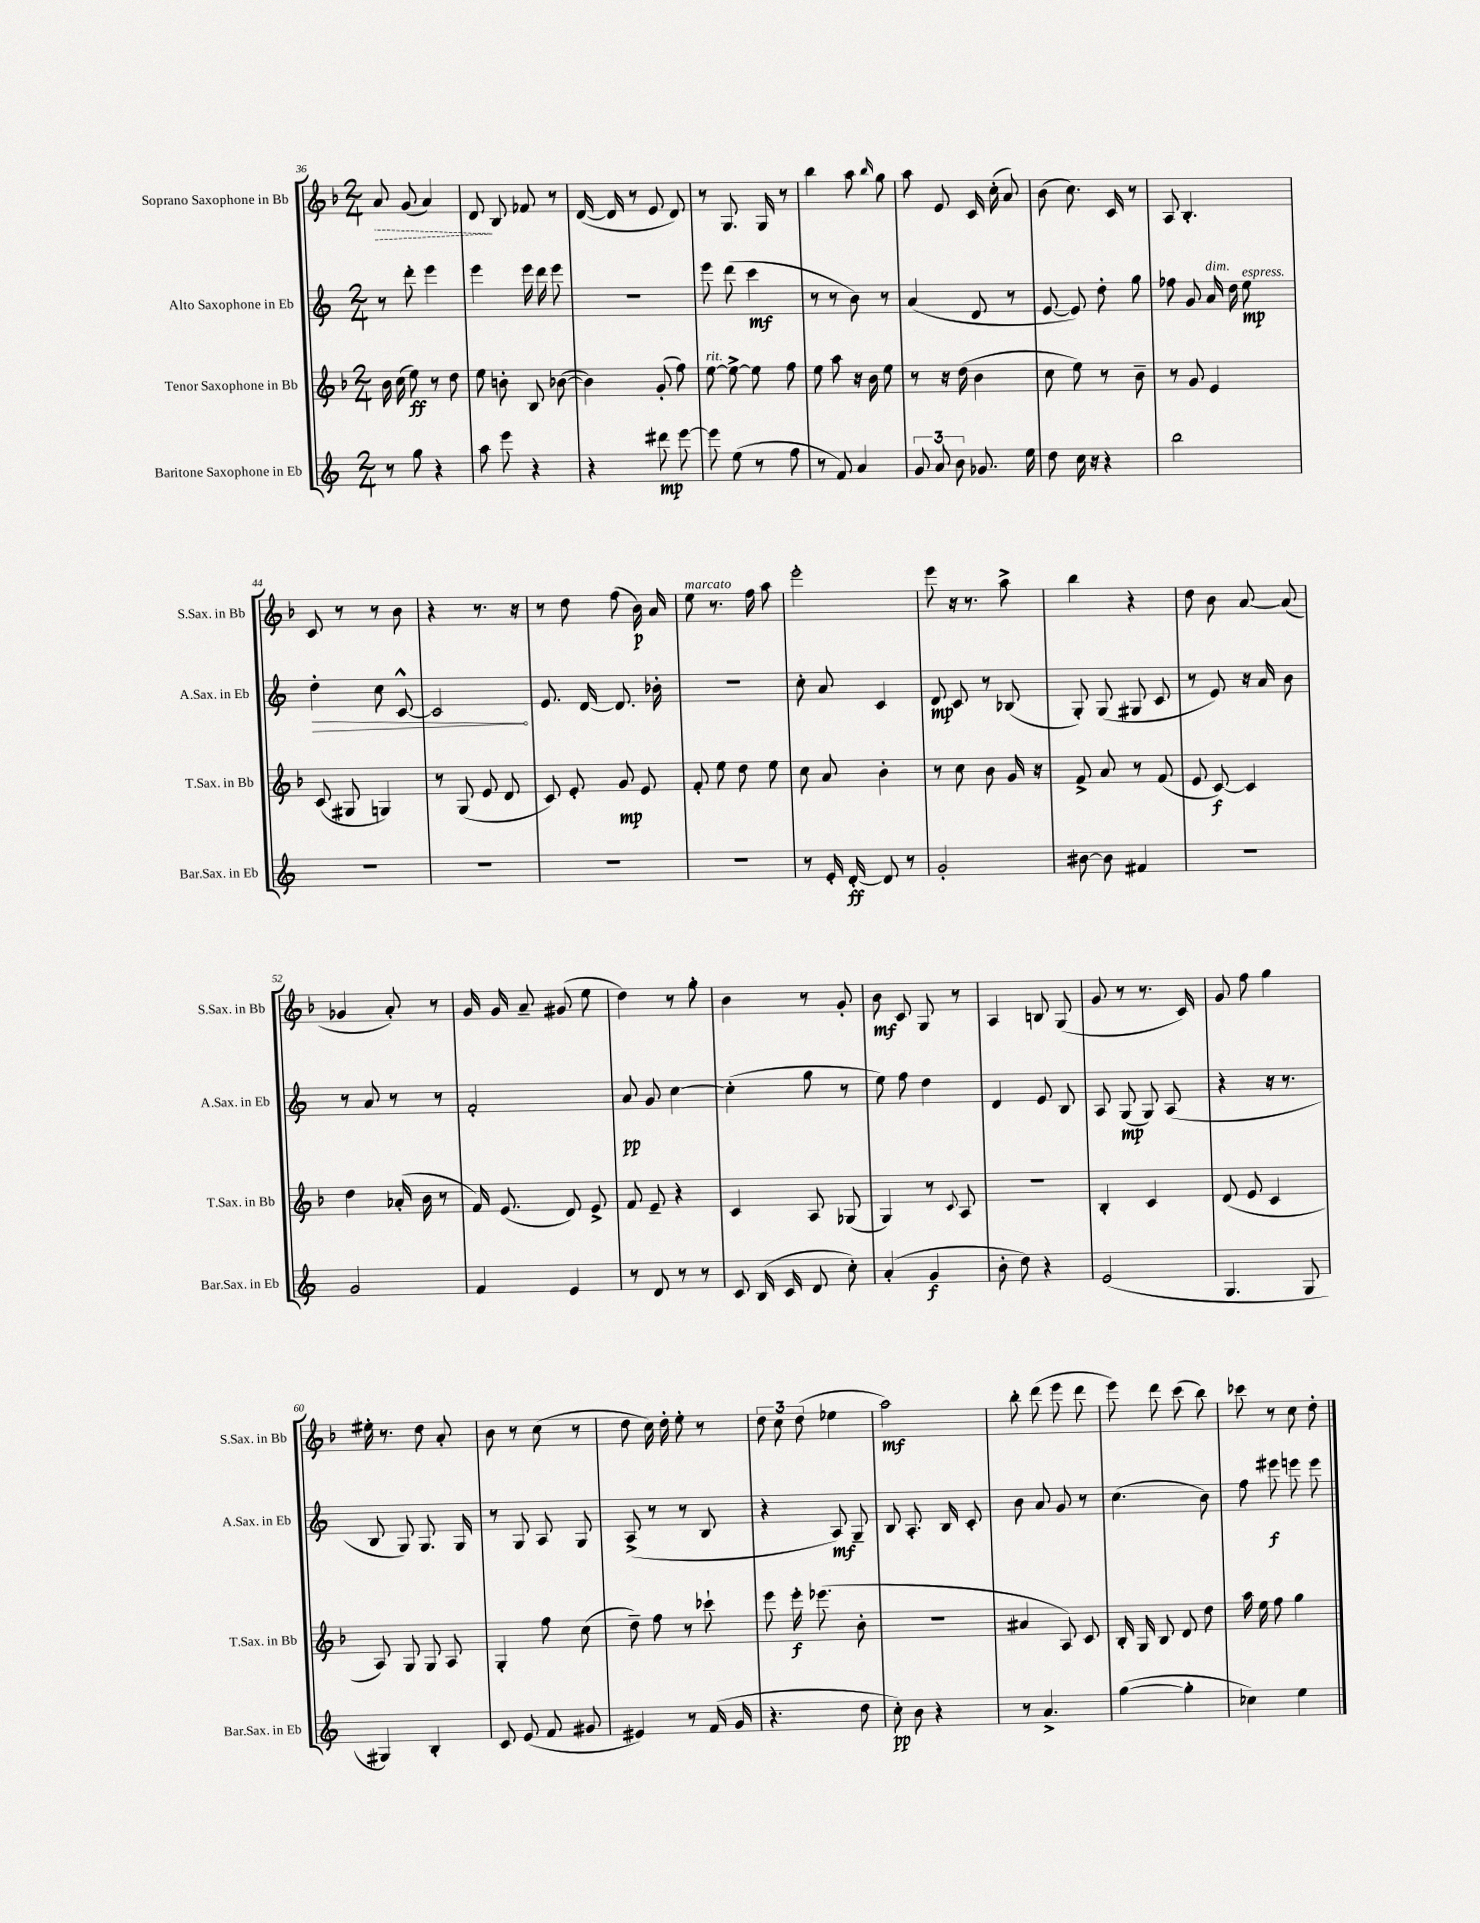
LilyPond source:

<<
\new StaffGroup <<
\new Staff = "s0" \with { instrumentName = "Soprano Saxophone in Bb" shortInstrumentName = "S.Sax. in Bb" } {
    \clef treble \key f \major \numericTimeSignature \time 2/4
    \autoBeamOff \once \override Hairpin.style = #'dashed-line a'8\> g'8( a'4) |
    d'8\! bes8 fes'8 r8 |
    d'16~( d'16 r8 e'8 d'8) |
    r8 g8. g16 r8 |
    bes''4 a''8 \grace { bes''16 } g''8 |
    a''8 e'8 c'16 c''16-.( a'8) |
    bes'8( c''8.) c'16 r8 |
    a8 bes4.-. |
    c'8 r8 r8 bes'8 |
    r4 r8. r16 |
    r8 d''8 f''8( bes'16\p) a'16 |
    e''8^\markup { \italic "marcato" } r8. f''16 a''8 |
    e'''2-. |
    e'''8 r16 r8. a''8-> |
    bes''4 r4 |
    d''8 bes'8 a'8~ a'8( |
    ges'4 a'8-.) r8 |
    g'16 g'16 a'8-- gis'8( e''8 |
    d''4) r8 g''8-. |
    bes'4 r8 g'8-. |
    bes'8\mf c'8 g8 r8 |
    a4 b8 g8( |
    g'8 r8 r8. c'16) |
    g'8 f''8 g''4 |
    eis''16-. r8. d''8 a'8-. |
    bes'8 r8 c''8( r8 |
    d''8 c''16) d''16-. e''8-. r8 |
    \tuplet 3/2 { d''8 c''8 d''8( } ees''4 |
    a''2\mf) |
    bes''8-. d'''8( e'''8 d'''8 |
    e'''8) d'''8 c'''8( bes''8) |
    ces'''8 r8 c''8 d''8-. \bar "|." |
}
\new Staff = "s1" \with { instrumentName = "Alto Saxophone in Eb" shortInstrumentName = "A.Sax. in Eb" } {
    \clef treble \key c \major \numericTimeSignature \time 2/4
    \autoBeamOff r8 d'''8-. e'''4 |
    e'''4 e'''16 d'''16 e'''8 |
    R2 |
    e'''8 d'''8( c'''4\mf |
    r8 r8 b'8) r8 |
    a'4( d'8 r8 |
    e'8~ e'8) d''8-. g''8 |
    fes''8 g'8 a'16^\markup { \italic "dim." } d''16 e''8\mp^\markup { \italic "espress." } |
    \once \override Hairpin.circled-tip = ##t d''4-.\> c''8 c'8~-^ |
    c'2\! |
    e'8. d'16~ d'8. bes'16-. |
    R2 |
    c''8-. a'8 c'4 |
    d'8\mp c'8 r8 bes8( |
    g8-.) g8( gis8 c'8 |
    r8 e'8) r16 a'16 b'8 |
    r8 a'8 r8 r8 |
    f'2-. |
    a'8\pp g'8 c''4~ |
    c''4-.( g''8 r8 |
    e''8) f''8 d''4 |
    d'4 e'8 b8 |
    a8 g8\mp( g8) a8( |
    r4 r16 r8. |
    b8 g8) g8. g16 |
    r8 g8 a8 g8 |
    a8->( r8 r8 b8 |
    r4 a8\mf) g8-- |
    b8 a8.-. b16 c'8-. |
    b'8 a'8 g'8 r8 |
    c''4.( b'8) |
    f''8 eis'''8\f e'''8 e'''8 \bar "|." |
}
\new Staff = "s2" \with { instrumentName = "Tenor Saxophone in Bb" shortInstrumentName = "T.Sax. in Bb" } {
    \clef treble \key f \major \numericTimeSignature \time 2/4
    \autoBeamOff bes'16 c''16( e''8\ff) r8 d''8 |
    e''8 b'8-. bes8 bes'8~( |
    bes'4) g'8-.( f''8) |
    e''8~^\markup { \italic "rit." } e''8~-> e''8 f''8 |
    e''8 a''8 r16 bes'16 e''8 |
    r8 r16 d''16( bes'4 |
    c''8 e''8) r8 bes'8-- |
    r8 g'8 e'4 |
    c'8( gis8 g4) |
    r8 g8( e'8 d'8 |
    c'8) e'8-. g'8\mp e'8 |
    f'8-. e''8 d''8 e''8 |
    c''8 a'8 bes'4-. |
    r8 c''8 bes'8 g'16 r16 |
    f'8-> a'8 r8 f'8( |
    e'8 c'8~\f) c'4 |
    d''4 aes'16-.( bes'16 r8 |
    f'16) e'8.( d'8) e'8-> |
    f'8 e'8-- r4 |
    c'4 a8 ges8( |
    g4) r8 \appoggiatura { c'8 } a8 |
    R2 |
    bes4-. c'4 |
    d'8( e'8 c'4 |
    a8) g8 g8 a8 |
    g4-. f''8 c''8( |
    d''8--) f''8 r8 ces'''8-! |
    e'''8 e'''16-.\f ees'''8.( bes'8-. |
    R2 |
    ais'4 a8) c'8 |
    bes16-. g16 bes8 d'8 d''8 |
    a''16 e''16 f''8 g''4 \bar "|." |
}
\new Staff = "s3" \with { instrumentName = "Baritone Saxophone in Eb" shortInstrumentName = "Bar.Sax. in Eb" } {
    \clef treble \key c \major \numericTimeSignature \time 2/4
    \autoBeamOff r8 g''8 r4 |
    a''8 e'''8 r4 |
    r4 dis'''8\mp e'''8~ |
    e'''8 e''8( r8 f''8 |
    r8 f'8) a'4 |
    \tuplet 3/2 { g'8 a'8 b'8 } ges'8. e''16 |
    d''8 c''16 r16 r4 |
    b''2 |
    R2 |
    R2 |
    R2 |
    R2 |
    r8 e'16-. d'16~-.\ff d'8 r8 |
    g'2-. |
    bis'8~ bis'8 fis'4 |
    r2 |
    g'2 |
    f'4 e'4 |
    r8 d'8 r8 r8 |
    c'8 b16( c'16 d'8 c''8-.) |
    a'4-.( g'4\f |
    b'8-. d''8) r4 |
    e'2( |
    g4. g8 |
    gis4) b4-. |
    c'8 e'8( f'8 gis'8 |
    eis'4) r8 f'16( g'16 |
    r4. d''8 |
    c''8-.\pp) b'8 r4 |
    r8 a'4.-> |
    g''4~( g''4-. |
    ces''4) e''4 \bar "|." |
}
>>
>>
\layout { \context { \Score currentBarNumber = #36 } }
